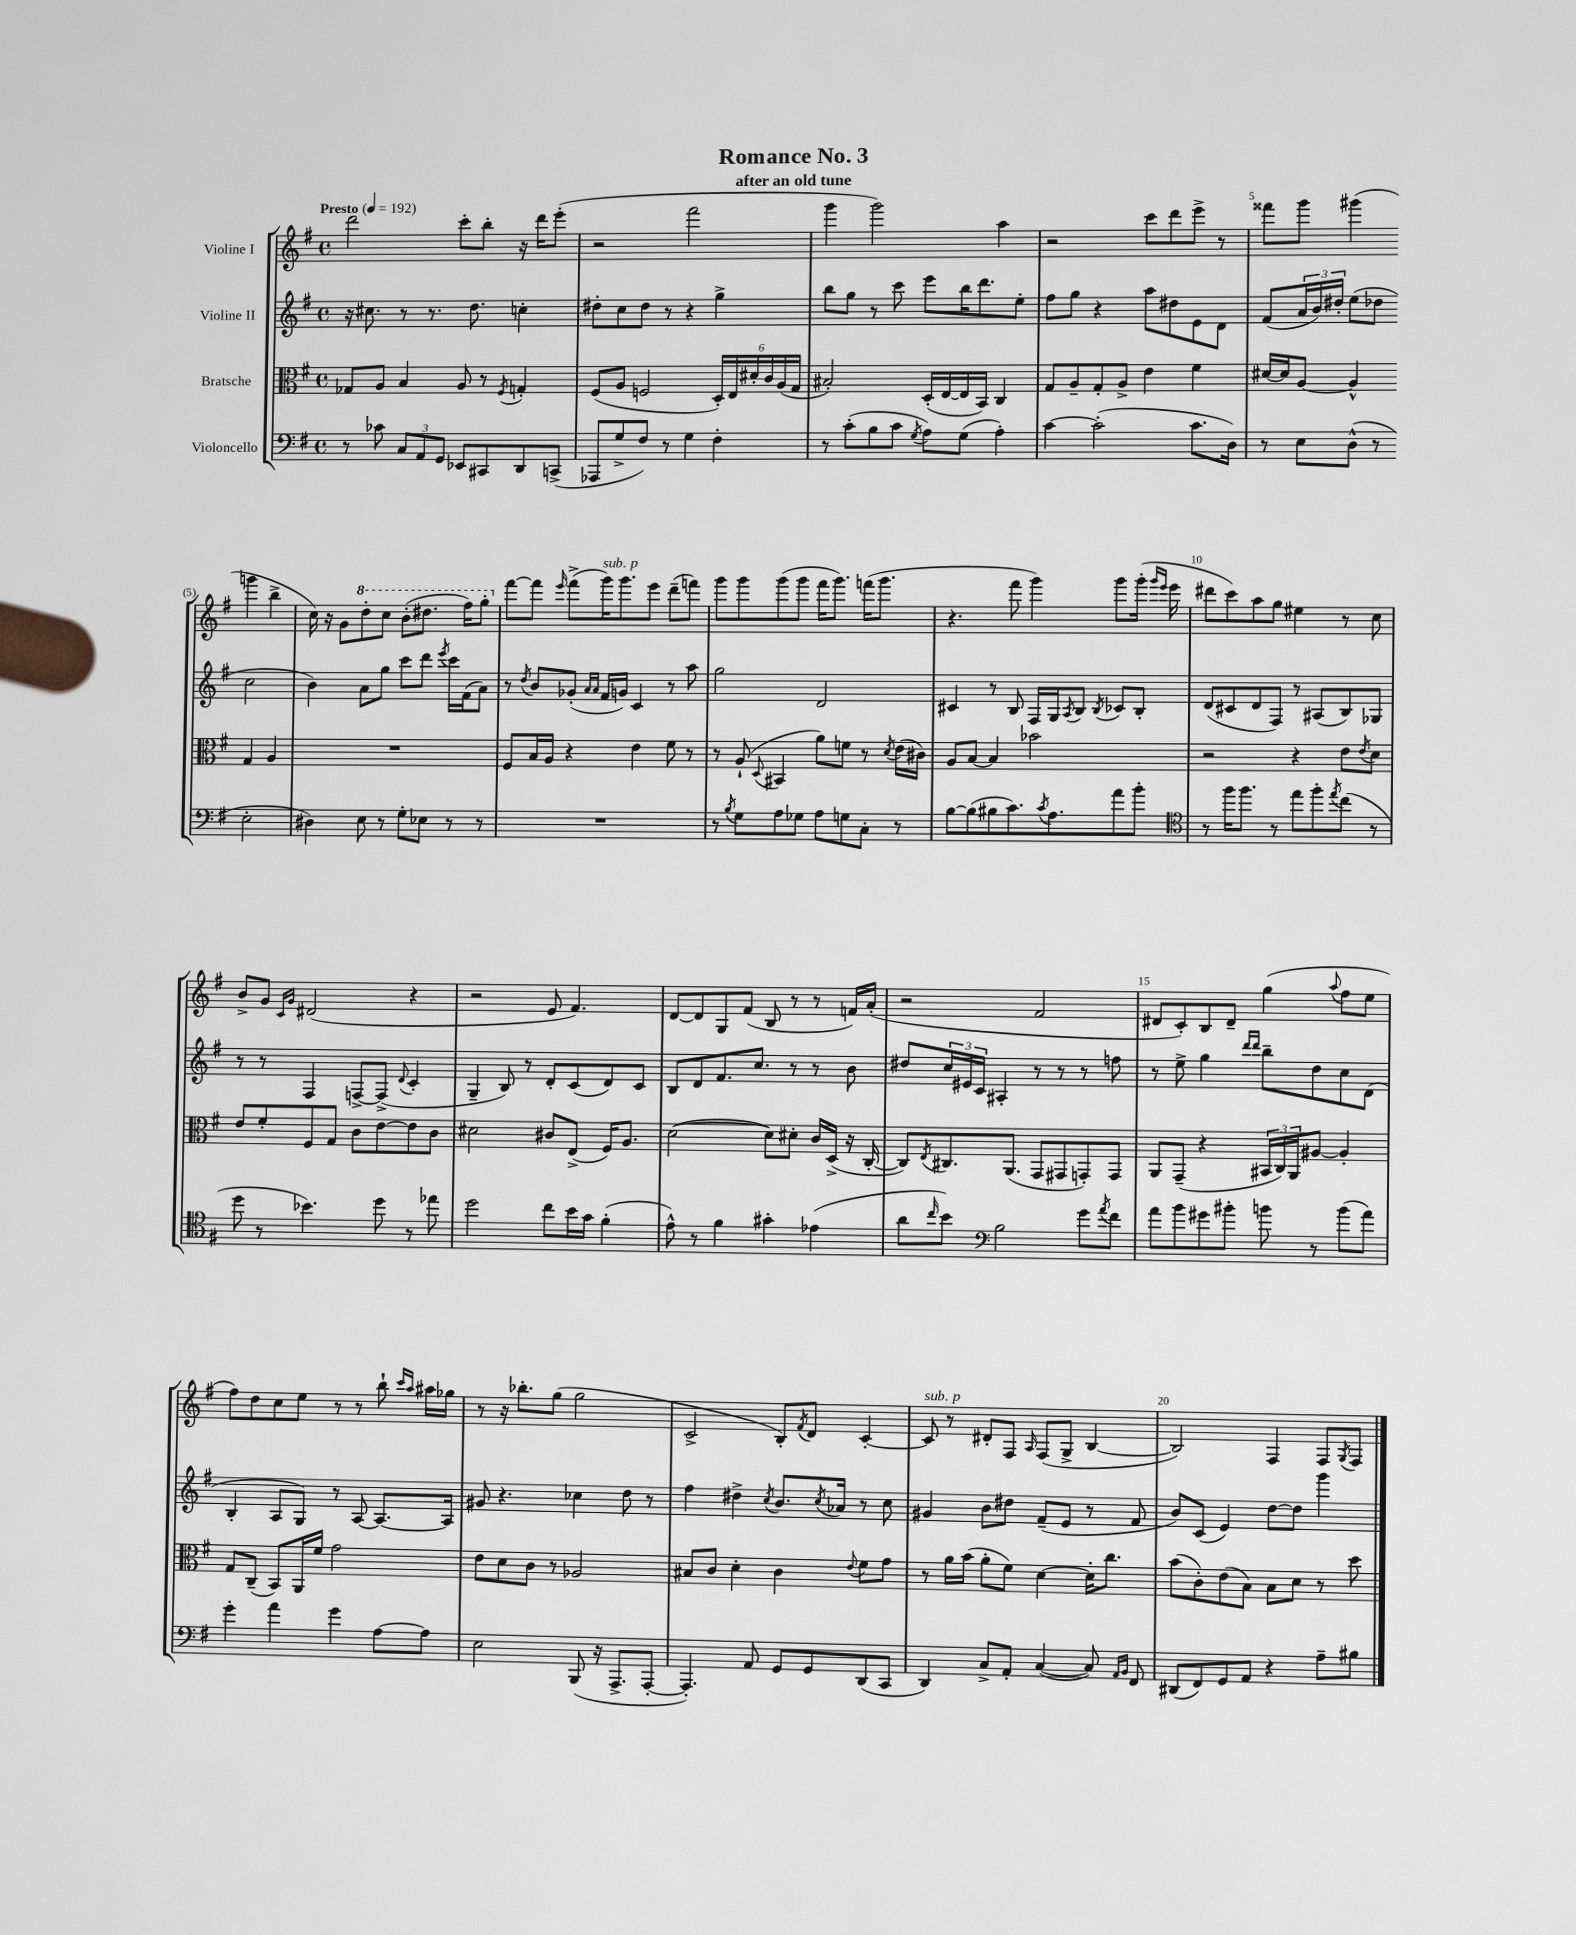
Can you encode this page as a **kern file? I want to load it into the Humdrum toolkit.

**kern	**kern	**kern	**kern
*part4	*part3	*part2	*part1
*staff4	*staff3	*staff2	*staff1
*I"Violoncello	*I"Bratsche	*I"Violine II	*I"Violine I
*clefF4	*clefC3	*clefG2	*clefG2
*k[f#]	*k[f#]	*k[f#]	*k[f#]
*M4/4	*M4/4	*M4/4	*M4/4
*met(c)	*met(c)	*met(c)	*met(c)
*MM192	*MM192	*MM192	*MM192
=1	=1	=1	=1
!	!	!	!LO:TX:a:B:t=Presto
8r	8G-X/L	16r	2ddd\
.	.	8.cc#X\	.
8c-X\	8A/J	.	.
12C/L	4B/	8r	.
12AA/	.	.	.
.	.	8.r	.
12GG/J	.	.	.
8EE-X/L	8A/	.	8ccc'\L
.	.	8.dd\	.
8CC#X/	8r	.	8bb'\J
.	8qF#/	.	.
8DD/	4Gn'/	4ccn'\	16r
.	.	.	16ddd\KL
(8CCn^/J	.	.	(8eee'\J
=2	=2	=2	=2
8AAA-X/L	(8F#/L	8dd#X'\L	2r
8G^/	8A/J	8cc\	.
8F#/J)	2Fn/	8dd#\J	.
8r	.	8r	.
4G\	.	4r	2fff#\
4F#'\	24D'/LL)	4gg^\	.
.	24E/	.	.
.	24d#X'/	.	.
.	24c/	.	.
.	(24A/	.	.
.	24G/JJ	.	.
=3	=3	=3	=3
8r	2B#X'/)	8bb\L	4ggg\
(8c'\L	.	8gg\J	.
8B\	.	8r	2ggg\)
8c\J	.	8ccc\	.
8qG/	.	.	.
8A\L)	(16D'/LL	8eee\L	.
.	[16E/	.	.
(8G\J	16E/]	16bb\K	.
.	16BB/JJ)	8.ddd\	.
4A'\)	4C/	.	4aa\
.	.	8ee'\J	.
=4	=4	=4	=4
[4c\	8G/L	8ff#\L	2r
.	8A~/	8gg\J	.
(2c'\]	8G'/	4r	.
.	8A^/J	.	.
.	4e\	8aa\L	8ccc\L
.	.	8dd#X\	8ddd\
8.c\L	4f#\	8e\	8eee^\J
.	.	8d\J	8r
16D\Jk)	.	.	.
=5	=5	=5	=5
8r	[16d#X/LL	(8f#/L	8fff##X\L
.	16d#/J]	.	.
8E\L	[8A/J	24a/L	8ggg\J
.	.	24b/)	.
.	.	24dd#X'/JJ	.
(8D^^\J	4A^^/]	(8ee\L	(4ggg#X\
8r	.	8dd-X\J	.
2E'\	4G/	2cc\	4gggn\
.	4A/	.	4bb^\
!!LO:LB:g=z
=6	=6	=6	=6
4D#X\)	1r	4b\)	16cc\)
.	.	.	16r
.	.	.	8g\L
*	*	*	*8va
8E\	.	8a\L	8ddd'\
8r	.	8gg\J	8ccc\J
8G'\L	.	8ccc\L	(8bb'\L
8E-X\J	.	8ddd\J	8.ddd#X\J
.	.	8qeee/	.
8r	.	16ccc\LL	.
.	.	(16f#\J	16fff#\KL)
8r	.	8a\J)	8ggg'\J
=7	=7	=7	=7
*	*	*	*X8va
1r	8F#/L	8r	[8fff#\L
.	.	8qdd/	.
.	16B/L	8b/L	8fff#\J]
.	16A/JJ	.	.
.	.	.	16qqeee/
.	4r	(8g-X'/J	(8fff#^\L
.	.	16qqa/LL	.
.	.	16qqa/JJ	.
!	!	!	!LO:TX:a:i:t=sub. p
.	.	16f#/LL	16ggg\K)
.	.	16gn/JJ)	8.ggg\
.	4e\	4c/	.
.	.	.	8eee\J
.	8f#\	8r	(8ddd~\L
.	8r	8aa\	8fffn\J)
=8	=8	=8	=8
8r	8r	2gg\	8ggg\L
8qB/	.	.	.
8G\L	(8A`/	.	8ggg\
.	8qqD/	.	.
8A\	4BB#X/	.	(8ggg\
8G-X\J	.	.	8ggg\J
8A\L	8a\L)	2d/	16fff#\KL
.	.	.	8.ggg\J)
8Gn\	8fn\J	.	.
8C'\J	8r	.	(16fffn\KL
.	.	.	8.ggg\J
.	8qd/	.	.
8r	(16e\LL	.	.
.	16c#X\JJ)	.	.
=9	=9	=9	=9
[8B\L	8A/L	4c#X/	4.r
(8B\]	[8B/J	.	.
8B#X\	4B/]	8r	.
8.c\)	.	8B/	8fff#\
.	2b-X\	16F#/LL	4ggg\)
8qc/	.	.	.
8.A\	.	16G/J	.
.	.	8qA/	.
.	.	8B/J	.
.	.	8qB/	.
8a\	.	8c-X/L	8ggg\L
8b'\J	.	8B'/J	(16ggg'\Jk
.	.	.	16qqggg/LL
.	.	.	16qqeee/JJ
.	.	.	16eee\
=10	=10	=10	=10
*clefC4	*	*	*
8r	2r	(8d/L	8ddd#X\L
16ff#\KL	.	8c#X/	8ccc\)
8.ff#\J	.	.	.
.	.	8d/	8aa\
8r	.	8F#/J)	8gg\J
8ee\L	4r	8r	4ee#X\
8ff#'\	.	(8A#X/L	.
8qee/	.	.	.
(8cc\J	8e\L	8B/)	8r
.	8qe/	.	.
8r	8d\J	8G-X/J	8cc\
!!LO:LB:g=z
=11	=11	=11	=11
8dd\	8e/L	8r	8b^/L
8r	8f#'/	8r	8g/J
.	.	.	16qqc/LL
.	.	.	16qqg/JJ
4.b-X\)	8F#/	4F#/	(2d#X/
.	8G/J	.	.
.	8c\L	[8Fn^/L	.
8dd\	[8e\	(8F^/J]	.
.	.	8qqd/	.
8r	8e\]	4c'/	4r
8ee-X\	8c\J	.	.
=12	=12	=12	=12
2dd\	2d#X\	4G~/	2r
.	.	8B/)	.
.	.	8r	.
8cc\L	8c#X/L	8d'/L	8e/
16b\L	(8E^/J	(8c/	4.f#/)
16g\JJ	.	.	.
(4f#'\	16F#/KL)	8d/)	.
.	8.A/J	.	.
.	.	8c/J	.
=13	=13	=13	=13
8e^^\)	([2d\	8B/L	[8d/L
8r	.	8d/	8d/]
4f#\	.	8.f#/	8G/
.	.	.	(8f#/J
.	.	8.cc/J	.
4g#X'\	8d\L])	.	8B/
.	8d#X'\J	8r	8r
(4e-X\	16c/LL	8r	8r
.	(16D^/JJ	.	.
.	16r	8b\	16fn/LL)
.	[16C'/	.	(16a'/JJ
=14	=14	=14	=14
8a\L	8C/L])	8dd#X/L	2r
16qqcc/	8qE/	.	.
8b\J)	8.C#X/	24cc/L	.
.	.	24e#X/	.
.	.	24c/JJ	.
*clefF4	*	*	*
2B\	.	4A#X'/	.
.	(8.AA/J	.	.
.	8GG/L	8r	2f#/
.	8GG#X/	8r	.
8g\L	8GGn'/)	8r	.
8qa/	.	.	.
8f#\J	8GG/J	8ffn\	.
=15	=15	=15	=15
8a\L	8AA/L	8r	8d#X/L
8b\	(8GG~/J	8ee^\	8c'/)
8g#X\	4r	4gg\	8B/
8b#X'\J	.	.	8d#~/J
.	.	16qqddd/LL	.
.	.	16qqddd/JJ	.
8bn\	24BB#X/LL	8bb~\L	(4gg\
.	24C/)	.	.
.	24AA/J	.	.
8r	[8A#X/J	8dd\	.
.	.	.	8qqaa/
(8b\L	4A#'/]	8cc\	8ff#\L
8a\J)	.	(8d\J	8ee\J
!!LO:LB:g=z
=16	=16	=16	=16
4g'\	8G/L	4B'/	8ff#\L)
.	(8C~/J	.	8dd\
4a\	8BB/L)	8A/L	8cc\
.	16AA/L	8G/J)	8ee\J
.	16f#/JJ	.	.
4g\	2g\	8r	8r
.	.	[8A/	8r
[8A\L	.	8.A/L_	8bb`\
.	.	.	16qqccc/LL
.	.	.	16qqaa/JJ
8A\J]	.	.	16aa#X\LL
.	.	16A/Jk]	16gg-X\JJ
=17	=17	=17	=17
2E\	8e\L	8g#X/	8r
.	8d\	4.r	16r
.	.	.	8.bb-X'\L
.	8c\J	.	.
.	8r	.	(8gg\J
(8BBB/	2A-X/	4cc-X\	2gg\
16r	.	.	.
8.AAA^/L	.	.	.
.	.	8dd\	.
[8AAA'/J	.	8r	.
=18	=18	=18	=18
4.AAA'/])	8B#X/L	4ff#\	2c^/
.	8c/J	.	.
.	4d'\	4dd#X^\	.
8AA/	.	.	.
.	.	8qcc/	.
8GG/L	4c\	8.b/L	8B'/L)
.	.	.	8qf#/
8GG/	.	.	8d/J
.	.	8qcc/	.
.	.	16a-X/Jk	.
.	8qqe/	.	.
(8DD/	8f#\L	8r	[4c'/
8CC/J	8g\J	8cc\	.
=19	=19	=19	=19
!	!	!	!LO:TX:a:i:t=sub. p
4DD/)	8r	4g#X/	8c/]
.	16a\LL	.	8r
.	(16b\JJ	.	.
8C^/L	8a'\L	8b\L	8d#X'/L
8AA'/J	8f#\J)	8dd#X\J	8F#/J
.	.	.	16qqA/
([4C/	[4d\	(8f#~/L	(8F#/L
.	.	8e/J	8G^/J
8C/])	16d'\KL]	8r	[4B/
.	8.cc\J	.	.
16qqAA/LL	.	.	.
16qqBB/JJ	.	.	.
8FF#/	.	8f#/	.
=20	=20	=20	=20
(8DD#X/L	(8b\L	8b/L)	2B/])
8FF#/)	8c'\)	(8c/J	.
8GG/	(8e\	4e/)	.
8AA/J	8B\J)	.	.
4r	8B\L	[8dd\L	4F#/
.	8d\J	8dd\J]	.
8A~\L	8r	4ggg\	8F#/L
.	.	.	8qG/
8B#X\J	8dd\	.	8F#/J
==	==	==	==
*-	*-	*-	*-
